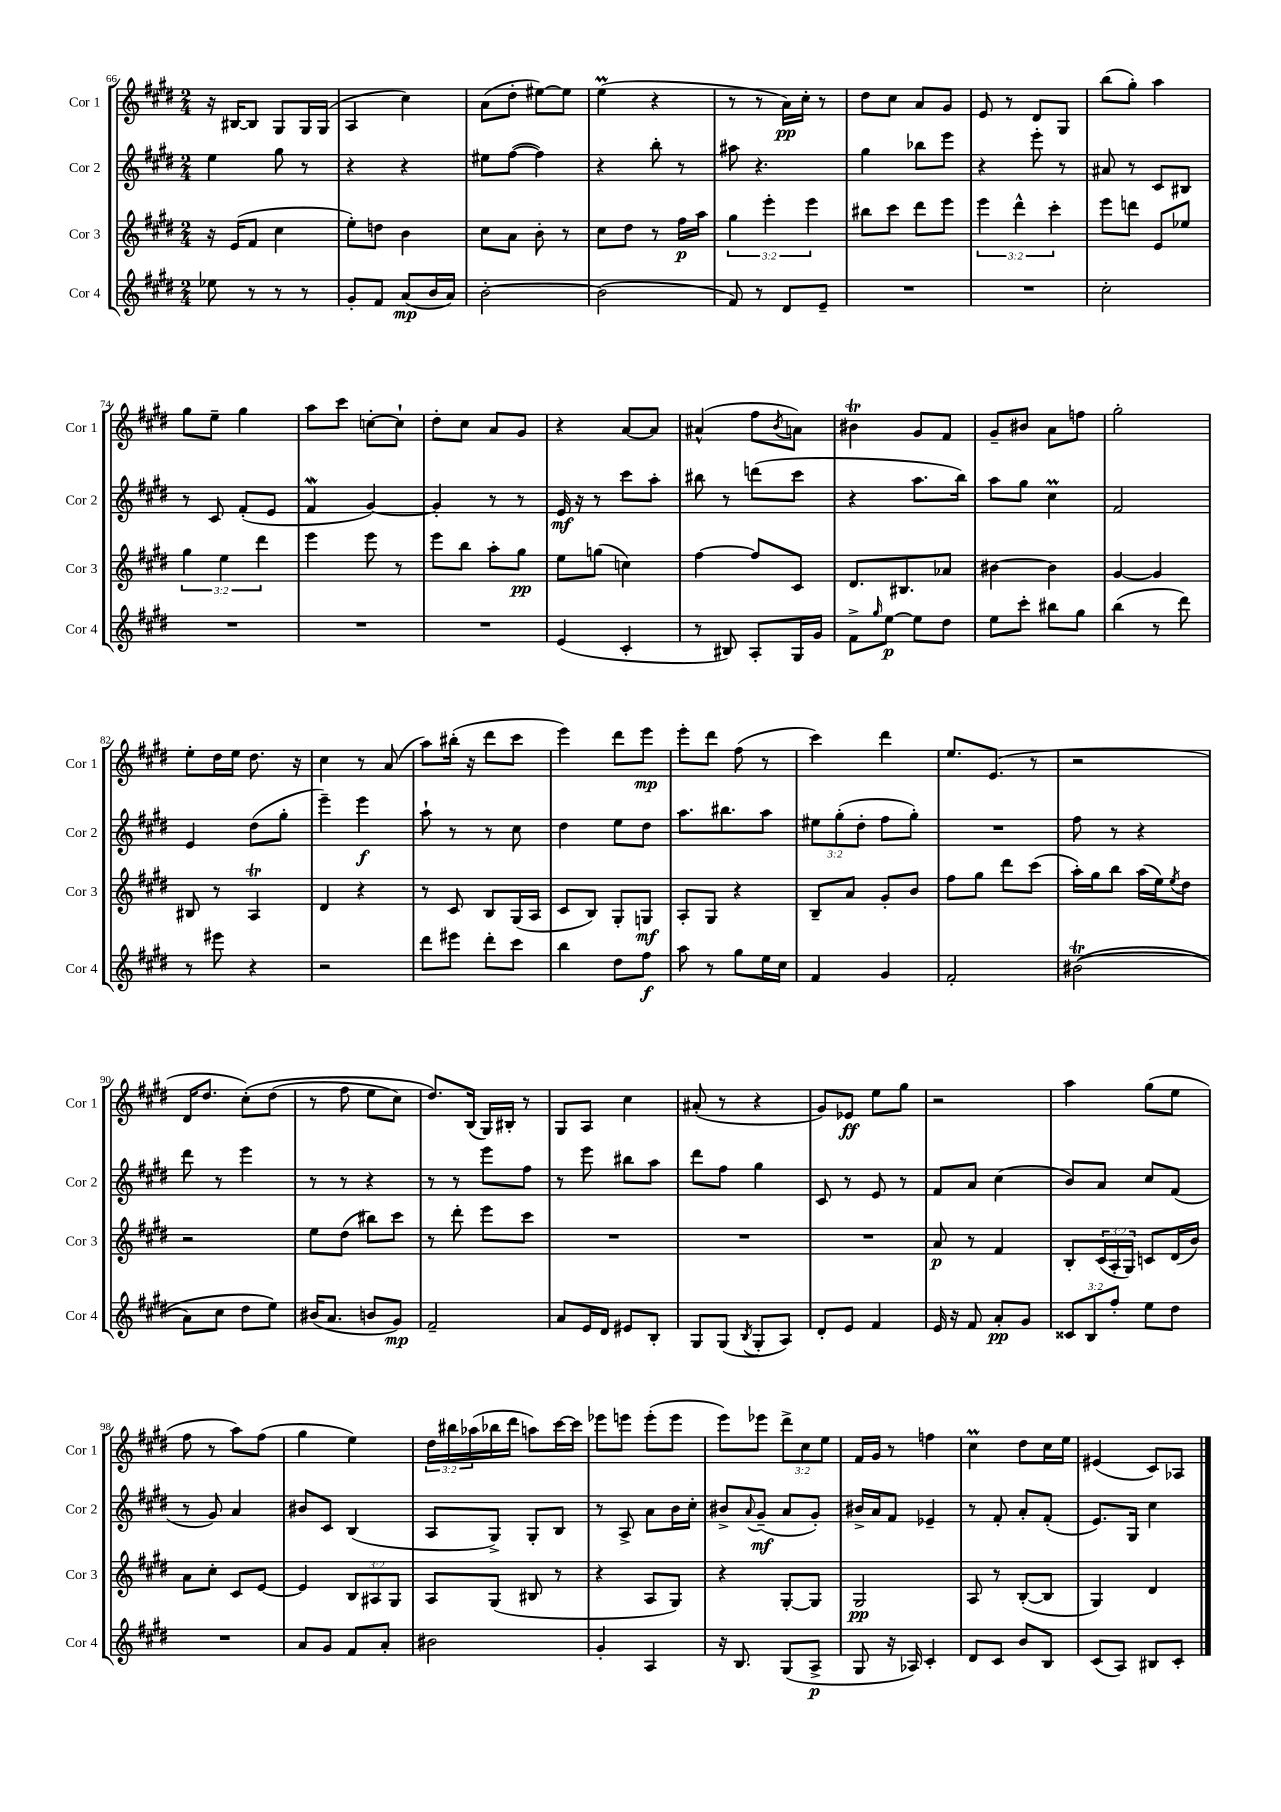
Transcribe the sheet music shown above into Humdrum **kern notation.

**kern	**kern	**kern	**kern
*staff4	*staff3	*staff2	*staff1
*clefG2	*clefG2	*clefG2	*clefG2
*k[f#c#g#d#]	*k[f#c#g#d#]	*k[f#c#g#d#]	*k[f#c#g#d#]
*M2/4	*M2/4	*M2/4	*M2/4
8ee-	16r	4ee	16r
.	(16e	.	[16B#
8r	8f#	.	8B#]
8r	4cc#	8gg#	8G#
8r	.	8r	16G#
.	.	.	(16G#
=	=	=	=
8g#'	8ee')	4r	4A
8f#	8dd	.	.
(8a	4b	4r	4cc#)
16b	.	.	.
16a)	.	.	.
=	=	=	=
[2b'	8cc#	8ee#	(8a
.	8a	([8ff#	8dd#'
.	8b'	4ff#])	[8ee#)
.	8r	.	8ee#]
=	=	=	=
(2b]	8cc#	4r	(4ee
.	8dd#	.	.
.	8r	8bb'	4r
.	16ff#	8r	.
.	16aa	.	.
=	=	=	=
8f#)	6gg#	8aa#	8r
8r	.	4.r	8r
.	6eee'	.	.
8d#	.	.	16a)
.	.	.	16cc#'
.	6eee	.	.
8e~	.	.	8r
=	=	=	=
2r	8bb#	4gg#	8dd#
.	8ccc#	.	8cc#
.	8ddd#	8bb-	8a
.	8eee	8eee	8g#
=	=	=	=
2r	6eee	4r	8e
.	.	.	8r
.	6ddd#^^	.	.
.	.	8eee'	8d#
.	6ccc#'	.	.
.	.	8r	8G#
=	=	=	=
2cc#'	8eee	8a#	(8bb
.	8ddd	8r	8gg#')
.	8e	8c#	4aa
.	8ee-	8B#	.
=	=	=	=
2r	6gg#	8r	8gg#
.	.	8c#	8ee~
.	6ee	.	.
.	.	(8f#'	4gg#
.	6ddd#	.	.
.	.	8e	.
=	=	=	=
2r	4eee	4f#	8aa
.	.	.	8ccc#
.	8eee	[4g#)	[8cc'
.	8r	.	8cc`]
=	=	=	=
2r	8eee	4g#']	8dd#'
.	8bb	.	8cc#
.	8aa'	8r	8a
.	8gg#	8r	8g#
=	=	=	=
(4e	8ee	16e	4r
.	.	16r	.
.	(8gg	8r	.
4c#'	4cc)	8ccc#	[8a
.	.	8aa'	8a]
=	=	=	=
8r	[4ff#	8bb#	(4a#^^
8B#)	.	8r	.
8A'	8ff#]	(8ddd	8ff#
.	.	.	8qb
16G#	8c#	8ccc#	8a)
16g#	.	.	.
=	=	=	=
8f#^	8.d#	4r	4b#
16qqgg#	.	.	.
[8ee	.	.	.
.	8.B#	.	.
8ee]	.	8.aa	8g#
8dd#	8a-	.	8f#
.	.	16bb)	.
=	=	=	=
8ee	[4b#	8aa	8g#~
8ccc#'	.	8gg#	8b#
8bb#	4b#]	4cc#	8a
8gg#	.	.	8ff
=	=	=	=
(4bb	[4g#	2f#	2gg#'
8r	4g#]	.	.
8ddd#)	.	.	.
=	=	=	=
8r	8B#	4e	8ee'
8eee#	8r	.	16dd#
.	.	.	16ee
4r	4A	(8dd#	8.dd#
.	.	8gg#'	.
.	.	.	16r
=	=	=	=
2r	4d#	4eee~)	4cc#
.	4r	4eee	8r
.	.	.	(8a
=	=	=	=
8ddd#	8r	8aa`	8aa)
8eee#	8c#	8r	(16bb#'
.	.	.	16r
8ddd#'	8B	8r	8ddd#
8ccc#	(16G#	8cc#	8ccc#
.	16A	.	.
=	=	=	=
4bb	8c#	4dd#	4eee)
.	8B)	.	.
8dd#	8G#'	8ee	8ddd#
8ff#	8G	8dd#	8eee
=	=	=	=
8aa	8A'	8.aa	8eee'
8r	8G#	.	8ddd#
.	.	8.bb#	.
8gg#	4r	.	(8ff#
16ee	.	8aa	8r
16cc#	.	.	.
=	=	=	=
4f#	8B~	12ee#	4ccc#)
.	.	(12gg#'	.
.	8a	.	.
.	.	12dd#'	.
4g#	8g#'	8ff#	4ddd#
.	8b	8gg#')	.
=	=	=	=
2f#'	8ff#	2r	8.ee
.	8gg#	.	.
.	.	.	(8.e
.	8ddd#	.	.
.	(8ccc#	.	8r
=	=	=	=
&((2b#	16aa')	8ff#	2r
.	16gg#	.	.
.	8bb	8r	.
.	(16aa	4r	.
.	16ee)	.	.
.	8qee	.	.
.	8dd#	.	.
=	=	=	=
8a)	2r	8ddd#	16d#
.	.	.	8.dd#
8cc#	.	8r	.
8dd#	.	4eee	&(8cc#')
8ee&)	.	.	(8dd#
=	=	=	=
(16b#	8ee	8r	8r
8.a	.	.	.
.	(8dd#	8r	8ff#
8b	8bb#)	4r	8ee
8g#)	8ccc#	.	8cc#)
=	=	=	=
2f#~	8r	8r	8.dd#&)
.	8ddd#'	8r	.
.	.	.	(16B
.	8eee	8eee	16G#)
.	.	.	16B#'
.	8ccc#	8ff#	8r
=	=	=	=
8a	2r	8r	8G#
16e	.	8eee	8A
16d#	.	.	.
8e#	.	8bb#	4cc#
8B'	.	8aa	.
=	=	=	=
8G#	2r	8ddd#	(8a#'
(8G#	.	8ff#	8r
8qB	.	.	.
8G#'	.	4gg#	4r
8A)	.	.	.
=	=	=	=
8d#'	2r	8c#	8g#)
8e	.	8r	8e-
4f#	.	8e	8ee
.	.	8r	8gg#
=	=	=	=
16e	8a	8f#	2r
16r	.	.	.
8f#	8r	8a	.
8a'	4f#	(4cc#	.
8g#	.	.	.
=	=	=	=
12c##	8B'	8b)	4aa
12B	.	.	.
.	(24c#	8a	.
12ff#'	24A'	.	.
.	24G#)	.	.
8ee	8c	8cc#	(8gg#
8dd#	(16d#	(8f#	8ee
.	16b)	.	.
=	=	=	=
2r	8a	8r	8ff#
.	8cc#'	8g#)	8r
.	8c#	4a	8aa)
.	[8e	.	(8ff#
=	=	=	=
8a	4e]	8b#	4gg#
8g#	.	8c#	.
8f#	12B	(4B	4ee)
.	12A#	.	.
8a'	.	.	.
.	12G#	.	.
=	=	=	=
2b#	8A	8A	24dd#
.	.	.	24bb#
.	.	.	(24aa-
.	(8G#	8G#^)	16bb-
.	.	.	16ddd#
.	8B#	8G#'	8aa)
.	8r	8B	[16ccc#
.	.	.	16ccc#]
=	=	=	=
4g#'	4r	8r	8eee-
.	.	8A^	8eee
4A	8A	8a	(8eee'
.	8G#)	16b	8eee
.	.	16cc#'	.
=	=	=	=
16r	4r	8b#^	8eee)
8.B	.	.	.
.	.	8qqa	.
.	.	(8g#~	8eee-
(8G#	[8G#'	8a	12ddd#^
.	.	.	12cc#
8A^	8G#]	8g#')	.
.	.	.	12ee
=	=	=	=
8G#	2G#	16b#^	16f#
.	.	16a	16g#
16r	.	8f#	8r
16A-)	.	.	.
4c#'	.	4e-~	4ff
=	=	=	=
8d#	8A	8r	4cc#
8c#	8r	8f#'	.
8b	([8B'	8a'	8dd#
8B	8B]	(8f#'	16cc#
.	.	.	16ee
=	=	=	=
(8c#	4G#)	8.e)	(4e#
8A)	.	.	.
.	.	16G#	.
8B#	4d#	4cc#	8c#)
8c#'	.	.	8A-
==	==	==	==
*-	*-	*-	*-
